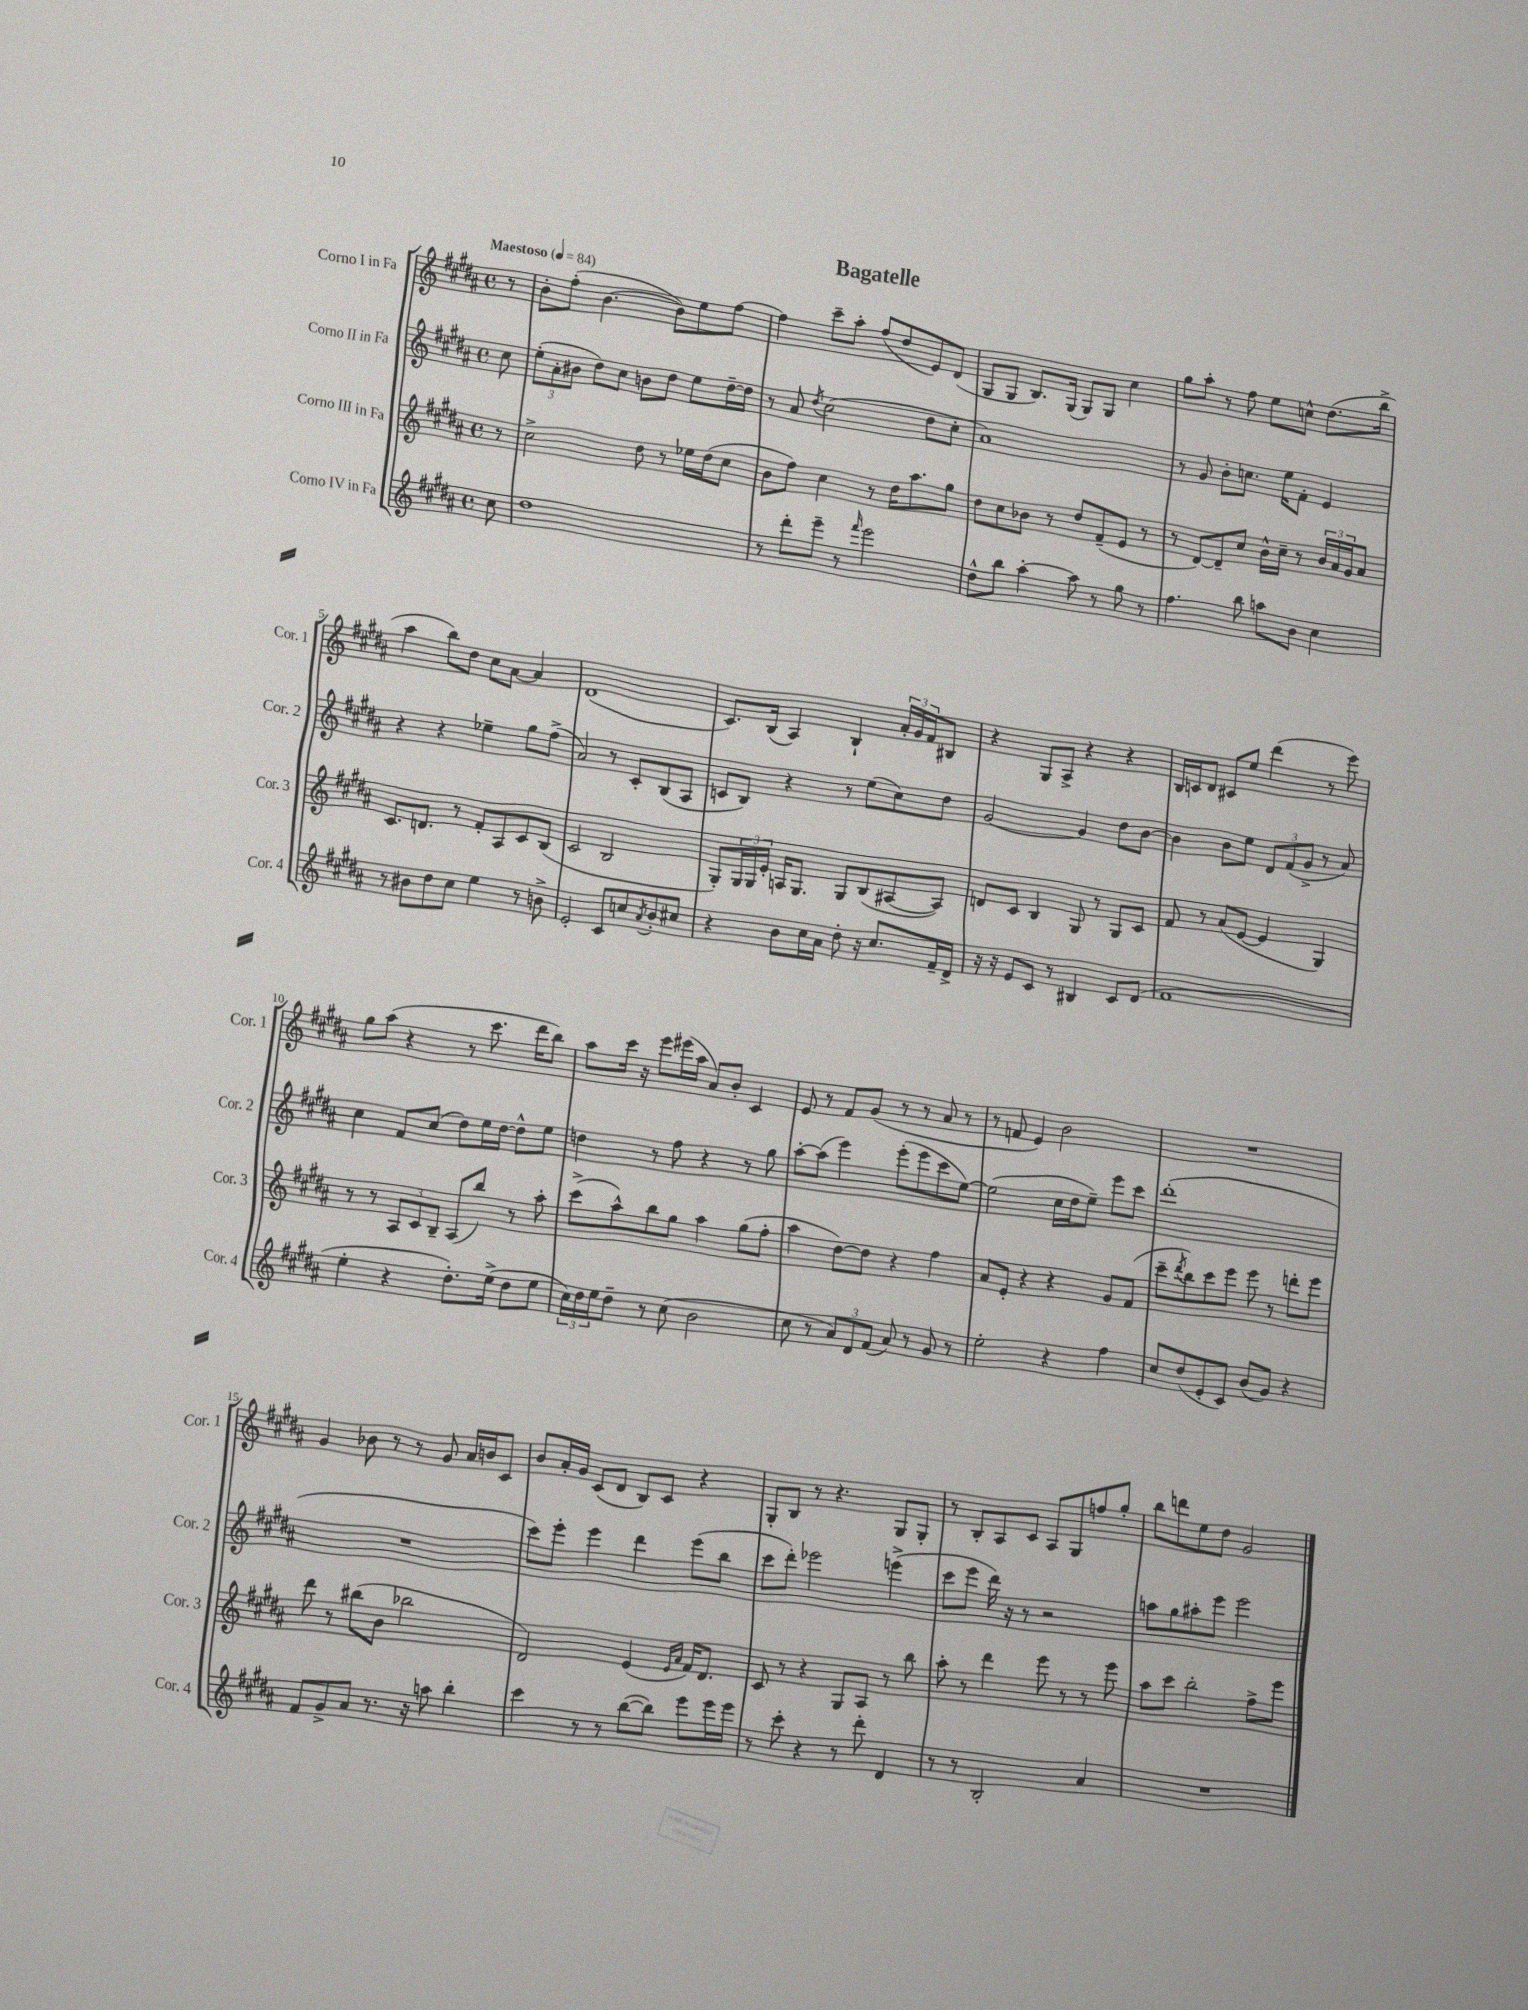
\header { title = "Bagatelle" }
<<
\new StaffGroup <<
\new Staff = "s0" \with { instrumentName = "Corno I in Fa" shortInstrumentName = "Cor. 1" } {
    \clef treble \key b \major \defaultTimeSignature \time 4/4 \partial 8 \tempo "Maestoso" 4 = 84
    r8 |
    b'8-. fis''8-.( b'4.~ b'8) e''8 fis''8~ |
    fis''4 cis'''8-- ais''8-. fis''8( dis''8 e'8) dis'8( |
    gis8 gis8 b8.) gis16( gis8) gis8 cis''4 |
    gis''8 ais''8-. r8 fis''8 e''8 c''8-^ dis''8.( b''16-> |
    ais''4 b''8) dis''8 cis''8 ais'8~ ais'4 |
    dis'1( |
    cis'8.) b16( ais4) b4-! \tuplet 3/2 { ais'16-. gis'16 fis'16 } bis8 |
    r4 gis8 ais8-> r4 r4 |
    b16 c'16 dis'8 cis'8 e''8 dis'''4( r8 e'''8) |
    gis''8 ais''8( r4 r8 cis'''8. dis'''16 b''8) |
    ais''8 cis'''16 r16 e'''8 eis'''16( ais''16 ais'8) b'8-. cis'4 |
    e'8 r8 fis'8 gis'8( r8 r8 ais'8 r8 |
    r8 f'8 e'4) b'2 |
    R1 |
    gis'4 bes'8 r8 r8 gis'8 ais'16 b'16 cis'8 |
    b'8 ais'16-. gis'16 cis'8( dis'8 b8) cis'8 r4 |
    gis8-. b8 r8 r4. gis8 gis8-. |
    r8 b8-. ais8 cis'8 ais8 gis8 f''8 gis''8-. |
    b''8 d'''8 e''8 dis''8 gis'2 \bar "|." |
}
\new Staff = "s1" \with { instrumentName = "Corno II in Fa" shortInstrumentName = "Cor. 2" } {
    \clef treble \key b \major \defaultTimeSignature \time 4/4 \partial 8
    cis''8 |
    \tuplet 3/2 { e''8-.( ais'8-. bis'8 } dis''8) cis''8 b'8 dis''8 e''8 dis''16~-- dis''16 |
    r8 ais'8 \acciaccatura { dis''8 } cis''2( dis''8 cis''8-. |
    ais'1) |
    r8 gis'8 b'8-. c''8. e''16 fis'8-. e'4 |
    r4 r4 ees''4-- gis''8 fis''8->( |
    ais'2) r8 cis'8-. b8( ais8 |
    c'8 b8) r4 r8 e''8( cis''8) dis''8 |
    gis'2~ gis'4 dis''8 b'8~ |
    b'4 b'8 e''8 \tuplet 3/2 { dis'8 fis'8( gis'8-> } r8 ais'8) |
    cis''4 fis'8 cis''8( dis''8) e''16 dis''16~ dis''8-^ e''8 |
    d''4 r8 fis''8 r4 r8 gis''8 |
    ais''8~-. ais''8( e'''4) e'''8-.( e'''8 cis'''8 e''8~) |
    e''2( cis''16 dis''16 e''8--) e'''8 cis'''8 |
    dis'''1-.( |
    R1 |
    cis'''8) e'''8-. e'''4 dis'''4 e'''8( b''8 |
    cis'''8 dis'''8-.) ees'''2 e'''4->( |
    cis'''8 e'''8 dis'''16) r16 r8 r2 |
    a''8 gis''8 ais''8-. e'''8 e'''2 \bar "|." |
}
\new Staff = "s2" \with { instrumentName = "Corno III in Fa" shortInstrumentName = "Cor. 3" } {
    \clef treble \key b \major \defaultTimeSignature \time 4/4 \partial 8
    r8 |
    cis''2-> dis''8 r8 ees''16 dis''16( cis''8 |
    b'8 fis''8) cis''4 r8 dis''16 ais''8. gis''8 |
    dis''8 cis''8 bes'8 r8 dis''8 fis'8--( e'8 r8 |
    r8 dis'8~) dis'8-- cis''8 b'16-^ cis''16-- r8 \tuplet 3/2 { b'16 ais'16 gis'16 } ais'8 |
    cis'8. d'8. r8 fis'8-. ais8 cis'8 b8( |
    cis'2 b2 |
    gis8-.) \tuplet 3/2 { gis16 gis16 e'16-. } a16 gis8. gis8 b8( ais8~ ais8) |
    d'8 cis'8 b4 gis8 r8 gis8 cis'8 |
    fis'8 r8 ais'8( e'8~ e'4 gis4) |
    r8 r8 \tuplet 3/2 { ais8 cis'8 b8-- } ais8( b''8) r8 ais''8-. |
    cis'''8->( ais''8-^) b''8 gis''8 ais''4 gis''8( fis''8-. |
    ais''4 dis''8~) dis''8 r4 fis''4 |
    ais'8 e'8-. r4 r4 gis'8 fis'8( |
    cis'''8-- \acciaccatura { dis'''8 } b''8) cis'''8 e'''8 e'''8 r8 d'''8-. e'''8 |
    dis'''8 r8 bis''8( b'8 bes''2 |
    dis'2) e'4( \grace { e'16 ais'16 } fis'16) dis'8. |
    cis'8 r8 r4 gis8 ais8 r8 b''8 |
    ais''8-. r8 dis'''4 e'''8 r8 r8 e'''8 |
    ais''8 cis'''8 b''2-. fis''8-> e'''8 \bar "|." |
}
\new Staff = "s3" \with { instrumentName = "Corno IV in Fa" shortInstrumentName = "Cor. 4" } {
    \clef treble \key b \major \defaultTimeSignature \time 4/4 \partial 8
    cis''8 |
    dis''1 |
    r8 dis'''8-. e'''8-- r8 \grace { fis'''16 } e'''2 |
    dis''8-^ b''8 ais''4~-. ais''8 r8 gis''8 r8 |
    fis''4. b''8 a''8 b'8 cis''4 |
    r8 bis'8 dis''8 cis''8 e''4 r8 b'8-> |
    e'2-. cis'8 c''8 \acciaccatura { ais'8 } b'8-. cis''8 |
    r4 b'8 cis''16 ais'16 dis''8-. r16 cis''8. fis'16-- dis'16-> |
    r16 r16 e'8 cis'8 r8 bis4 cis'8 dis'8( |
    fis'1 |
    e''4-. r4 dis''8.-.) e''16->( dis''8 e''8 |
    \tuplet 3/2 { cis''16) dis''16 e''16 } dis''8-- r8 cis''8( b'2 |
    cis''8 r8 \tuplet 3/2 { ais'8) dis'8 fis'8( } ais'8) r8 gis'8 r8 |
    e''2-. r4 fis''4 |
    cis''8 dis''8( e'8-. cis'8) b'8( gis'8) r4 |
    fis'8 gis'8-> ais'8 r8. r16 a''8 b''4-. |
    cis'''4 r8 r8 b''8~( b''8) e'''8 e'''16 e'''16 |
    r8 cis'''8-. r4 r8 dis'''8-. dis'4 |
    r8 r8 b2-. ais'4 |
    R1 \bar "|." |
}
>>
>>
